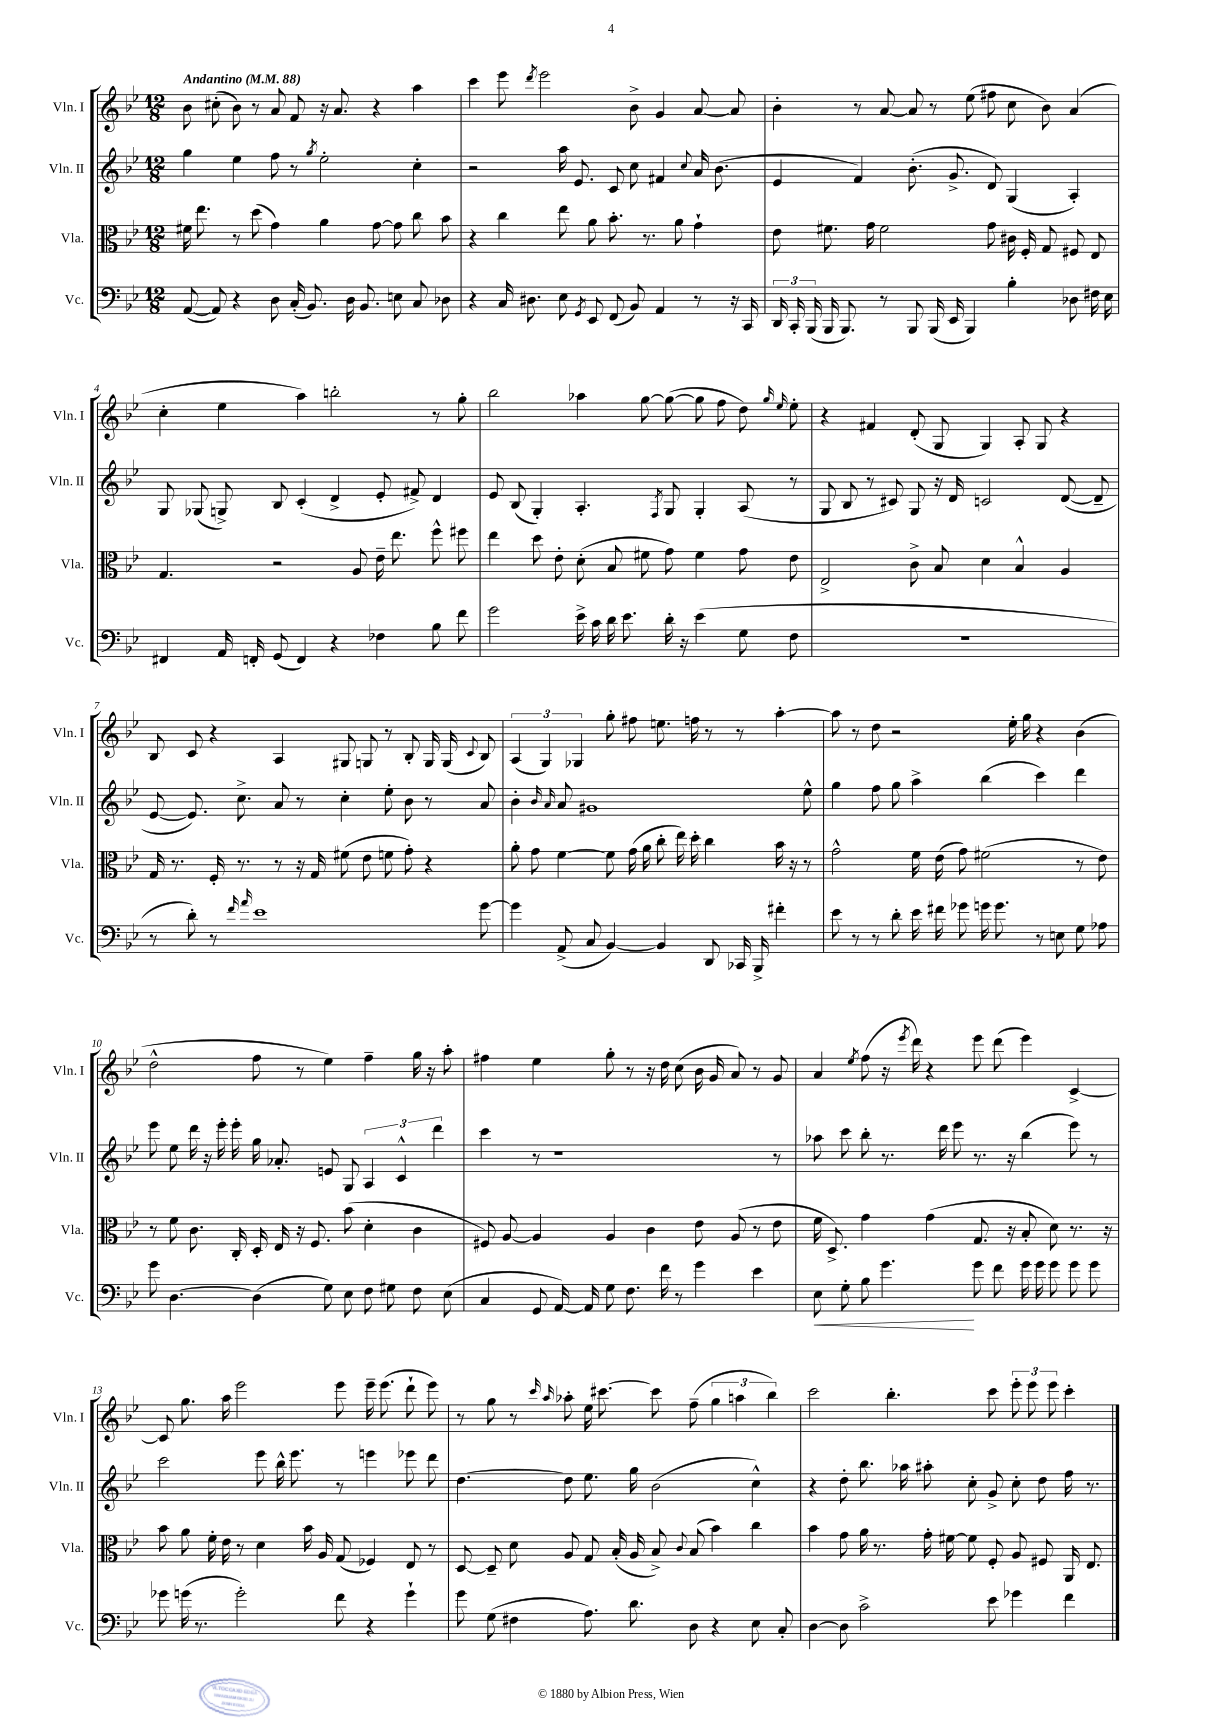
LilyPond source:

<<
\new StaffGroup <<
\new Staff = "s0" \with { instrumentName = "Vln. I" shortInstrumentName = "Vln. I" } {
    \clef treble \key bes \major \numericTimeSignature \time 12/8 \tempo "Andantino" 4 = 88
    \autoBeamOff bes'8 cis''8-.( bes'8) r8 a'8 f'8 r16 a'8. r4 a''4 |
    c'''4 ees'''8 \acciaccatura { d'''8 } ees'''2 bes'8-> g'4 a'8~ a'8 |
    bes'4-. r8 a'8~ a'8 r8 ees''8( fis''8 c''8 bes'8) a'4( |
    c''4-. ees''4 a''4) b''2-. r8 g''8-. |
    bes''2 aes''4 g''8~ g''8~( g''8 f''8 d''8) \grace { g''16 ees''16 } ees''8-. |
    r4 fis'4 d'8-.( g8 g4) a8-. g8 r4 |
    bes8 c'8 r4 a4 gis8 g8 r8 bes8-. g16 g16( \appoggiatura { c'8 } bes8) |
    \tuplet 3/2 { a4( g4) ges4 } g''8-. fis''8 e''8. f''16 r8 r8 a''4~-. |
    a''8 r8 d''8 r2 ees''16-. g''16 r4 bes'4( |
    d''2-^ f''8 r8 ees''4) f''4-- g''16 r16 a''8-. |
    fis''4 ees''4 g''8-. r8 r16 d''16 c''8( bes'16 g'16 a'8) r8 g'8 |
    a'4 \acciaccatura { ees''8 } f''8( r16 \acciaccatura { ees'''8 } d'''16) r4 ees'''8 d'''8( ees'''4) c'4~-> |
    c'8 g''8. a''16 ees'''2 ees'''8 ees'''16-- ees'''8.( d'''8-! ees'''8) |
    r8 g''8 r8 \grace { c'''16 a''16 } aes''8-. ees''16 cis'''8.~ cis'''8 f''8--( \tuplet 3/2 { g''4 a''4 bes''4) } |
    c'''2 bes''4.-. c'''8 \tuplet 3/2 { ees'''8-. ees'''8 ees'''8 } c'''4-. \bar "|." |
}
\new Staff = "s1" \with { instrumentName = "Vln. II" shortInstrumentName = "Vln. II" } {
    \clef treble \key bes \major \numericTimeSignature \time 12/8
    \autoBeamOff g''4 ees''4 f''8 r8 \acciaccatura { g''8 } ees''2-. c''4-. |
    r2 a''16 ees'8. c'8 c''8 fis'4 \appoggiatura { c''8 } a'16 bes'8.( |
    ees'4 f'4) bes'8.-.( g'8.-> d'8) g4( a4-.) |
    g8 ges8( g8->) bes8 c'4-.( d'4-> ees'8-. fis'8->) d'4 |
    ees'8 bes8( g4-.) a4.-. \acciaccatura { f8 } g8 g4-. a8( r8 |
    g8 bes8 r8 cis'8) g8 r16 d'16 c'2 d'8~( d'8-- |
    ees'8~ ees'8.) c''8.-> a'8 r8 c''4-. ees''8-. bes'8 r8 a'8 |
    bes'4-. \grace { bes'16 a'16 } a'8 gis'1 ees''8-^ |
    g''4 f''8 g''8 a''4-> bes''4( c'''4) d'''4 |
    ees'''8 ees''8 d'''16 r16 ees'''16-. ees'''16-. g''16 aes'8.-. e'8 g8 \tuplet 3/2 { a4 c'4-^ d'''4 } |
    c'''4 r8 r1 r8 |
    aes''8 c'''8 bes''8-. r8. d'''16 ees'''8 r8. r16 bes''4( ees'''8) r8 |
    c'''2 ees'''8 bes''16-^ ees'''8. r8 e'''4 ees'''8 d'''8 |
    d''4.~ d''8 ees''8. g''16 bes'2( c''4-^) |
    r4 d''8-. bes''8. aes''16 ais''8-. c''8-. g'8-> c''8-. d''8 f''16 r8. \bar "|." |
}
\new Staff = "s2" \with { instrumentName = "Vla." shortInstrumentName = "Vla." } {
    \clef alto \key bes \major \numericTimeSignature \time 12/8
    \autoBeamOff fis'16 ees''8. r8 d''8( g'4) a'4 g'8~ g'8 c''8 bes'8 |
    r4 c''4 ees''8 a'8 bes'8.-. r8. a'8 g'4-! |
    ees'8 fis'8. g'16 fis'2 g'8 cis'16 f16-. g8 fis8 ees8 |
    g4. r2 a8 ees'16-- ees''8. f''8-^ fis''8 |
    ees''4 d''8 ees'8-. d'8-.( bes8 fis'8 g'8) fis'4 g'8 ees'8 |
    ees2-> c'8-> bes8 d'4 bes4-^ a4 |
    g16 r8. f16-. r8. r8 r16 g16 fis'8( ees'8 f'8 g'8-.) r4 |
    a'8-. g'8 f'4~ f'8 g'16( a'16 c''8-. ees''16) d''16-. c''4 bes'16 r16 r8 |
    g'2-^ f'16 ees'16( g'8) fis'2( r8 ees'8) |
    r8 f'8 c'8. c16-. d16-. ees16 r16 f8. bes'8( d'4-. c'4 |
    fis8) a8~ a4 a4 c'4 ees'8 a8( r8 ees'8 |
    f'16 d8.->) g'4 g'4( g8. r16 bes8-. d'8) r8. r16 |
    bes'8 a'8 f'16-. ees'16 r8 d'4 bes'16 a16 g8( fes4) ees8 r8 |
    d8~ d8-- d'8 a8 g8 bes16-.( a16 bes8->) \appoggiatura { c'8 } bes8( bes'4) c''4 |
    bes'4 g'8 a'16 r8. g'16-. fis'16~ fis'8 f8-. a8 fis8 a,16 ees8. \bar "|." |
}
\new Staff = "s3" \with { instrumentName = "Vc." shortInstrumentName = "Vc." } {
    \clef bass \key bes \major \numericTimeSignature \time 12/8
    \autoBeamOff a,8~( a,8) r4 d8 c16-.( bes,8.) d16 bes,8. e8 c8 des8 |
    r4 c16 dis8. ees8 \acciaccatura { g,8 } ees,8 f,8( bes,8) a,4 r8 r16 c,16 |
    \tuplet 3/2 { d,16 c,16-. bes,,16( } bes,,16 bes,,8.) r8 bes,,8 bes,,16( ees,16 bes,,4) bes4-. des8 fis16 ees16 |
    fis,4 a,16 f,16-. g,8( f,4) r4 fes4 bes8 f'8 |
    g'2 ees'16-> c'16 d'16 ees'8. d'16-. r16 ees'4( g8 f8 |
    R1. |
    r8 d'8-.) r8 \grace { f'16 a'16 } ees'1 g'8~ |
    g'4 a,8->( c8 bes,4~) bes,4 d,8 ces,16 bes,,16-> fis'4-. |
    ees'8 r8 r8 d'8-. ees'16 fis'16 ges'8 g'16 g'8. r8 e8 g8 aes8 |
    g'8 d4.~ d4( g8) ees8 f8 gis8 f8 ees8( |
    c4 g,8 a,16~) a,16 g8 f8. f'16 r8 g'4 ees'4 |
    ees8\< g8-. bes8 g'4.\! g'8 f'8 g'16 g'16 g'8 g'8 g'8 |
    ges'8 g'16( r8. g'2-.) f'8 r4 g'4-! |
    g'8 g8( fis4 a8.) d'8. d8 r4 ees8 c8-. |
    d4~ d8 c'2-> ees'8 ges'4 f'4 \bar "|." |
}
>>
>>
